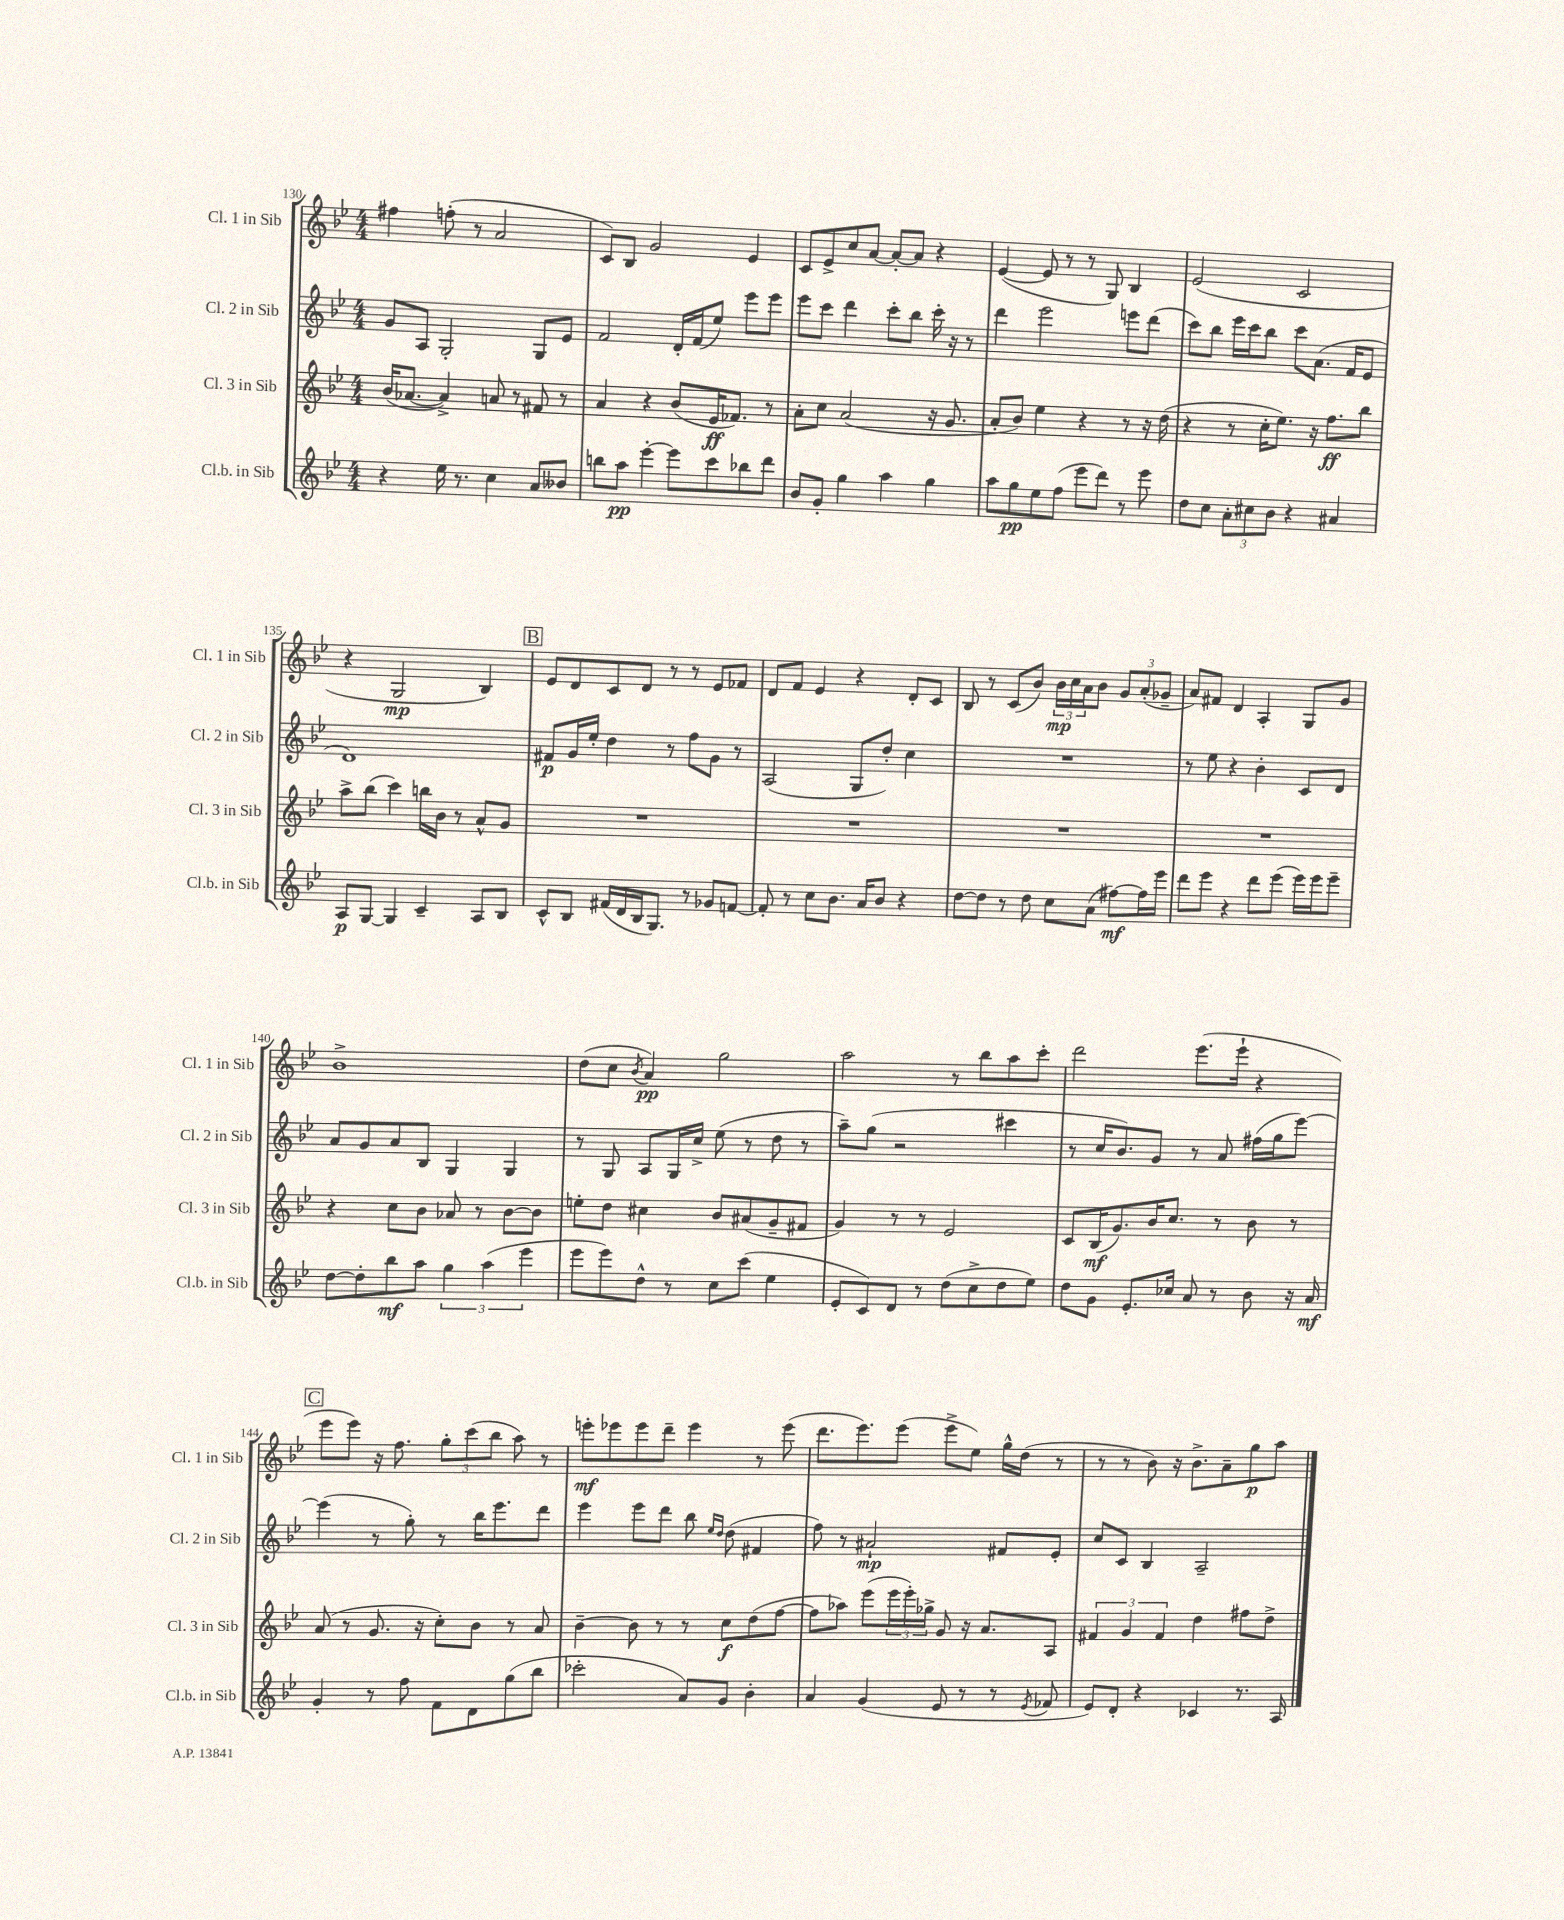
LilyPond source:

<<
\new StaffGroup <<
\new Staff = "s0" \with { instrumentName = "Cl. 1 in Sib" shortInstrumentName = "Cl. 1 in Sib" } {
    \clef treble \key bes \major \numericTimeSignature \time 4/4
    fis''4 f''8-.( r8 a'2 |
    c'8) bes8 g'2 ees'4 |
    c'8 ees'8-> c''8 a'8~ a'8~-. a'8 r4 |
    ees'4~( ees'8 r8 r8 g8) bes4 |
    ees'2( c'2 |
    r4 g2\mp bes4) |
    \mark \markup { \box "B" } ees'8 d'8 c'8 d'8 r8 r8 ees'8 fes'8 |
    d'8 f'8 ees'4 r4 d'8-. c'8 |
    bes8 r8 c'8( bes'8) \tuplet 3/2 { bes'16\mp c''16 a'16 } bes'8 \tuplet 3/2 { g'8 a'8-.( ges'8-- } |
    a'8) fis'8 d'4 a4-. g8 g'8 |
    bes'1-> |
    d''8( c''8 \acciaccatura { bes'8 } a'4\pp) g''2 |
    a''2 r8 bes''8 a''8 c'''8-. |
    d'''2 ees'''8.( ees'''16-! r4 |
    \mark \markup { \box "C" } ees'''8 ees'''8) r16 f''8. \tuplet 3/2 { g''8-. c'''8( bes''8 } a''8) r8 |
    e'''8-.\mf ees'''8 ees'''8 d'''8-- ees'''4 r8 ees'''8( |
    d'''8. ees'''8.) ees'''8( ees'''8-> ees''8) g''16-^ d''16( r8 |
    r8 r8 bes'8) r16 bes'8.-> a'8-- g''8\p a''8 \bar "|." |
}
\new Staff = "s1" \with { instrumentName = "Cl. 2 in Sib" shortInstrumentName = "Cl. 2 in Sib" } {
    \clef treble \key bes \major \numericTimeSignature \time 4/4
    g'8 a8 g2-. g8 ees'8 |
    f'2 d'16-. f'16( ees''8) ees'''8 ees'''8 |
    ees'''8 c'''8 d'''4 c'''8-. bes''8 c'''16-. r16 r8 |
    d'''4 ees'''2 e'''8 d'''8( |
    c'''8) bes''8 ees'''16 c'''16 bes''8 c'''8 a'8.( f'16 ees'8 |
    d'1) |
    \mark \markup { \box "B" } fis'8\p g'16 ees''16-. d''4 r8 f''8 g'8 r8 |
    a2( g8 d''8-.) c''4 |
    R1 |
    r8 ees''8 r4 bes'4-. c'8 d'8 |
    a'8 g'8 a'8 bes8 g4 g4 |
    r8 g8 a8 g16 c''16-> ees''8( r8 d''8 r8 |
    a''8--) g''8( r2 cis'''4 |
    r8 c''16 bes'8.) g'8 r8 a'8 fis''16( g''16 ees'''8~) |
    \mark \markup { \box "C" } ees'''4( r8 g''8-.) r8 bes''16 ees'''8. d'''8 |
    ees'''4 ees'''8 d'''8 bes''8 \grace { ees''16 d''16 } d''8( fis'4 |
    f''8) r8 ais'2-!\mp fis'8 ees'8-. |
    c''8 c'8 bes4 a2-- \bar "|." |
}
\new Staff = "s2" \with { instrumentName = "Cl. 3 in Sib" shortInstrumentName = "Cl. 3 in Sib" } {
    \clef treble \key bes \major \numericTimeSignature \time 4/4
    bes'16( aes'8.~ aes'4->) a'8 r8 fis'8 r8 |
    a'4 r4 bes'8( ees'16\ff fes'8.) r8 |
    a'8-. c''8 a'2( r16 g'8. |
    a'8-. bes'8) ees''4 r4 r8 r16 d''16( |
    r4 r8 c''16-. ees''8.) r16 f''8.\ff bes''8 |
    a''8-> bes''8( c'''4) b''16 bes'16 r8 a'8-^ g'8 |
    \mark \markup { \box "B" } R1 |
    R1 |
    R1 |
    R1 |
    r4 c''8 bes'8 aes'8 r8 bes'8~ bes'8 |
    e''8-. d''8 cis''4 bes'8 ais'8( g'8-- fis'8 |
    g'4) r8 r8 ees'2 |
    c'8 bes16\mf( g'8.) bes'16 c''8. r8 bes'8 r8 |
    \mark \markup { \box "C" } a'8( r8 g'8. r16 c''8-.) bes'8 r8 a'8 |
    bes'4~-- bes'8 r8 r8 c''8\f d''8( f''8~ |
    f''8 aes''8) ees'''8( \tuplet 3/2 { ees'''16 ees'''16-.) ges''16-> } g'8 r16 a'8. a8 |
    \tuplet 3/2 { fis'4 g'4 fis'4 } d''4 fis''8 d''8-> \bar "|." |
}
\new Staff = "s3" \with { instrumentName = "Cl.b. in Sib" shortInstrumentName = "Cl.b. in Sib" } {
    \clef treble \key bes \major \numericTimeSignature \time 4/4
    r4 ees''16 r8. c''4 a'8 beses'8 |
    b''8 a''8\pp ees'''4~-. ees'''8 c'''8 bes''8 d'''8 |
    bes'8 g'8-. g''4 a''4 g''4 |
    a''8 g''8\pp ees''8 f''8( ees'''8 d'''8) r8 ees'''8 |
    d''8 c''8 \tuplet 3/2 { a'8-. cis''8 bes'8 } r4 ais'4 |
    a8\p g8~ g4 c'4-- a8 bes8 |
    \mark \markup { \box "B" } c'8-^ bes8 fis'16( d'16 bes16 g8.) r8 ges'8 f'8~ |
    f'8-. r8 c''8 bes'8. a'16 bes'8 r4 |
    d''8~ d''8 r8 d''8 c''8 a'8( fis''8~\mf) fis''16 ees'''16 |
    d'''8 ees'''8 r4 d'''8 ees'''8( ees'''16) ees'''16 ees'''8-- |
    d''8~ d''8-. bes''8\mf a''8 \tuplet 3/2 { g''4 a''4( ees'''4 } |
    ees'''8 ees'''8) d''8-^ r8 c''8 c'''8( ees''4 |
    ees'8-. c'8) d'8 r8 d''8( c''8-> d''8 ees''8) |
    d''8 g'8 ees'8.-. ces''16 a'8 r8 bes'8 r16 a'16\mf |
    \mark \markup { \box "C" } g'4-. r8 f''8 f'8 d'8 g''8( bes''8 |
    ces'''2-. a'8) g'8 bes'4-. |
    a'4 g'4( ees'8 r8 r8 \acciaccatura { ees'8 } fes'8 |
    ees'8) d'8-. r4 ces'4 r8. a16 \bar "|." |
}
>>
>>
\layout { \context { \Score currentBarNumber = #130 } }
